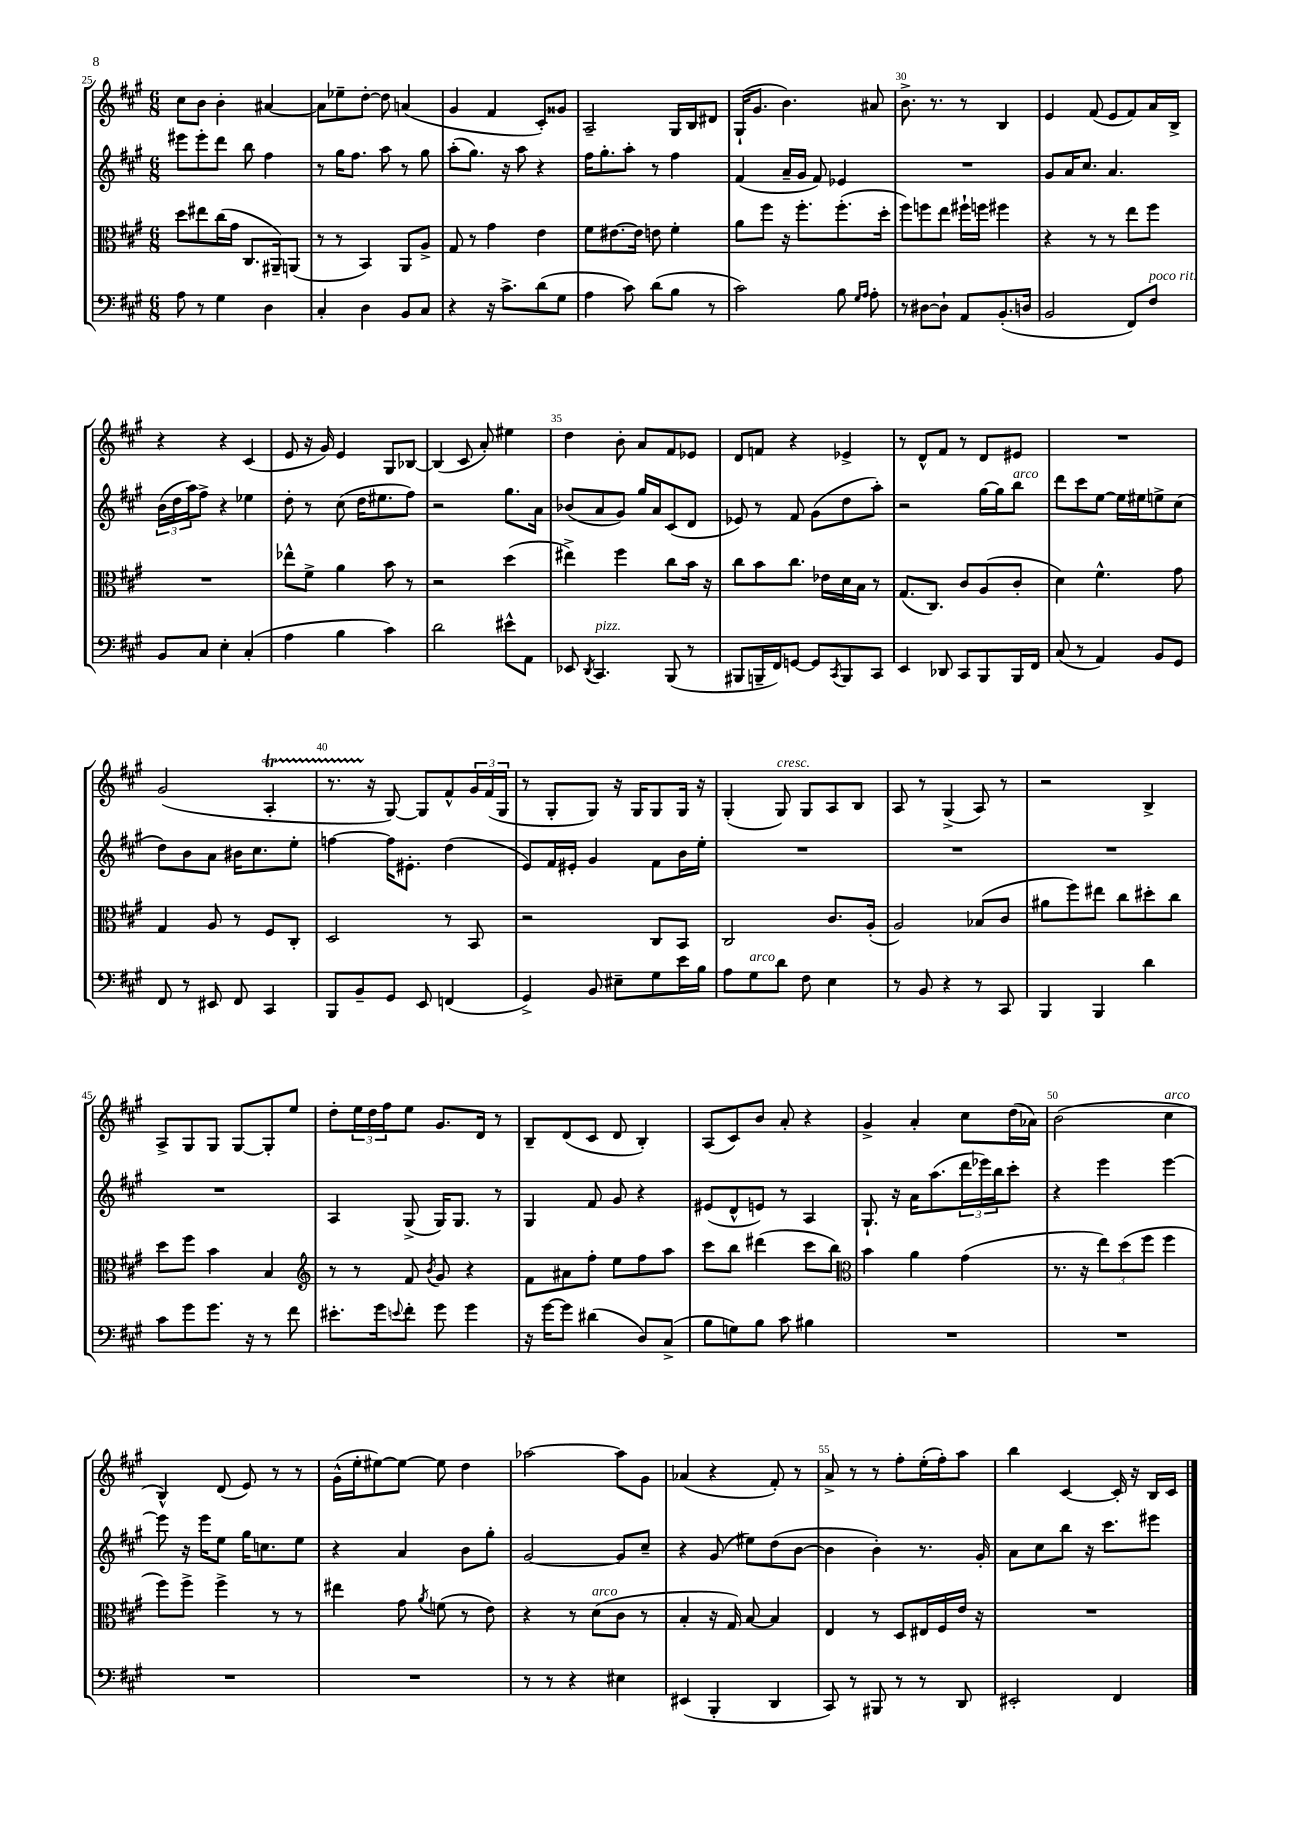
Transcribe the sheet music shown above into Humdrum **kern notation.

**kern	**kern	**kern	**kern
*part4	*part3	*part2	*part1
*staff4	*staff3	*staff2	*staff1
*clefF4	*clefC3	*clefG2	*clefG2
*k[f#c#g#]	*k[f#c#g#]	*k[f#c#g#]	*k[f#c#g#]
*M6/8	*M6/8	*M6/8	*M6/8
=25	=25	=25	=25
8A\	8dd\L	8eee#X\L	8cc#\L
8r	8ee#X\	8eee#'\	8b\J
4G#\	(16cc#\L	8ddd\J	4b'\
.	16g#\JJ	.	.
.	8.C#/L	8bb\	.
4D\	.	4ff#\	[4a#X/
.	16AA#X~/k)	.	.
.	(8AAn/J	.	.
=26	=26	=26	=26
4C#'/	8r	8r	8a#\L]
.	8r	16gg#\KL	8ee-X~\
.	.	8.ff#\J	.
4D\	4BB/)	.	[8dd'\J
.	.	8aa\	8dd\]
8BB/L	8AA/L	8r	(4an/
8C#/J	8A^/J	8gg#\	.
=27	=27	=27	=27
4r	8G#/	(8aa'\L	4g#/
.	8r	8.gg#\J)	.
16r	4g#\	.	4f#/
8.c#^\L	.	16r	.
.	.	8aa\	.
(8d\	4e\	4r	8c#'/L)
8G#\J	.	.	8g##X/J
=28	=28	=28	=28
4A\	8f#\L	16ff#\KL	2A~/
.	.	8.gg#'\	.
.	[8.e#X\	.	.
8c#\)	.	8aa'\J	.
.	16e#\Jk]	.	.
(8d\L	8en\	8r	.
8B\J	4f#'\	4ff#\	16G#/LL
.	.	.	16B/J
8r	.	.	8d#X/J
=29	=29	=29	=29
2c#\)	8a\L	(4f#/	(16G#`/KL
.	.	.	8.g#/J
.	8ff#\J	.	.
.	16r	16a~/LL	4.b\)
.	8.ff#'\L	16g#/JJ	.
.	.	8f#/)	.
8B\	(8.ff#'\	4e-X/	.
16qqG#/LL	.	.	.
16qqA/JJ	.	.	.
8A'\	.	.	8a#X/
.	16dd'\Jk	.	.
=30	=30	=30	=30
8r	8ff#\L)	2.r	8.b^\
[8D#X\L	8ffn\	.	.
.	.	.	8.r
8D#`\J]	8ee\J	.	.
8AA/L	16ff#X`\LL	.	8r
.	16ffn\JJ	.	.
(8.BB'/	4ff#X\	.	4B/
16Dn/Jk	.	.	.
=31	=31	=31	=31
2BB/	4r	8g#/L	4e/
.	.	16a/K	.
.	.	8.cc#/J	.
.	8r	.	(8f#/
.	8r	4.a/	8e/L
8FF#/L)	8ee\L	.	8f#/)
!LO:TX:a:i:t=poco rit.	!	!	!
8F#/J	8ff#\J	.	16a/L
.	.	.	16B^/JJ
!!LO:LB:g=z
=32	=32	=32	=32
8BB/L	2.r	(24b\LL	4r
.	.	24dd\	.
.	.	24aa\J)	.
8C#/J	.	8ff#^\J	.
4E'\	.	4r	4r
(4C#'/	.	4ee-X\	(4c#/
=33	=33	=33	=33
4A\	8ee-X^^\L	8dd'\	8e/
.	8f#^\J	8r	16r
.	.	.	16g#/)
4B\	4a\	(8cc#\	4e/
.	.	16dd\KL	.
.	.	8.ee#X\	.
4c#\)	8b\	.	8G#/L
.	8r	8ff#\J)	[8B-X/J
=34	=34	=34	=34
2d\	2r	2r	(4B-/]
.	.	.	8c#/
.	.	.	8a'/)
8e#X^^\L	(4dd\	8.gg#\L	4ee#X\
8AA\J	.	.	.
.	.	16a\Jk	.
=35	=35	=35	=35
8EE-X/	4ee#X^\)	(8b-X/L	4dd\
8qDD/	.	.	.
!LO:TX:a:i:t=pizz.	!	!	!
4.CC#/	.	8a/	.
.	4ff#\	8g#/J)	8b'\
.	.	16gg#/LL	8a/L
.	.	16a/J	.
(8BBB/	8cc#\L	(8c#/	8f#/
8r	16b\Jk	8d/J	8e-X/J
.	16r	.	.
=36	=36	=36	=36
8BBB#X/L	8cc#\L	8e-X/)	8d/L
16BBBn~/L	8b\	8r	8fn/J
16FF#/J)	.	.	.
[8GGn/J	8.cc#\J	8f#/	4r
8GG/L]	.	(8g#\L	.
.	16e-X\LL	.	.
8qCC#/	.	.	.
8BBB/	16d\	8dd\	4e-X^/
.	16B\JJ	.	.
8CC#/J	8r	8aa'\J)	.
=37	=37	=37	=37
4EE/	(8.G#/L	2r	8r
.	.	.	8d^^/L
.	8.C#/J)	.	.
8DD-X/	.	.	8f#/J
8CC#/L	8c#/L	.	8r
8BBB/	(8A/	[16gg#\LL	8d/L
.	.	16gg#\J]	.
!	!	!LO:TX:a:i:t=arco	!
16BBB/L	8c#'/J	8bb\J	8e#X/J
16FF#/JJ	.	.	.
=38	=38	=38	=38
(8C#/	4d\)	8ddd\L	2.r
8r	.	8ccc#\	.
4AA/)	4.f#^^\	[8ee\J	.
.	.	16ee\LL]	.
.	.	16ee#X\J	.
8BB/L	.	8een^\	.
8GG#/J	8g#\	(8cc#\J	.
!!LO:LB:g=z
=39	=39	=39	=39
8FF#/	4G#/	8dd\L)	(2g#/
8r	.	8b\	.
8EE#X/	8A/	8a\J	.
8FF#/	8r	16b#X\KL	.
.	.	8.cc#\	.
4CC#/	8F#/L	.	4AT'/
.	8C#'/J	8ee'\J	.
=40	=40	=40	=40
8BBB/L	2D/	[4ffn\	8.r
8BB~/	.	.	.
.	.	.	16r
8GG#/J	.	16ff\KL]	[8G#/)
.	.	8.e#X'\J	.
8EE/	.	.	8G#/L]
(4FFn/	8r	(4dd\	8f#^^/
.	8BB/	.	24g#/L
.	.	.	(24f#/
.	.	.	24G#/JJ
=41	=41	=41	=41
4GG#^/)	2r	8e/L)	8r
.	.	16f#/L	8G#'/L
.	.	16e#X'/JJ	.
8BB/	.	4g#/	8G#/J)
8E#X~\L	.	.	16r
.	.	.	16G#/KL
8G#\	8C#/L	8f#\L	8G#/
16e\L	8BB/J	16b\L	16G#/Jk
16B\JJ	.	16ee'\JJ	16r
=42	=42	=42	=42
8A\L	2C#/	2.r	(4G#'/
!LO:TX:a:i:t=arco	!	!	!
8G#\	.	.	.
!	!	!	!LO:TX:a:i:t=cresc.
8d\J	.	.	8G#/)
8F#\	.	.	8G#/L
4E\	8.c#/L	.	8A/
.	.	.	8B/J
.	(16A'/Jk	.	.
=43	=43	=43	=43
8r	2A/)	2.r	8A/
8BB/	.	.	8r
4r	.	.	(4G#^/
8r	(8B-X/L	.	8A/)
8CC#/	8c#/J	.	8r
=44	=44	=44	=44
4BBB/	8a#X\L	2.r	2r
.	8ff#\)	.	.
4BBB/	8ee#X\J	.	.
.	8cc#\L	.	.
4d\	8dd#X'\	.	4B^/
.	8cc#\J	.	.
!!LO:LB:g=z
=45	=45	=45	=45
8c#\L	8dd\L	2.r	8A^/L
8g#\	8ff#\J	.	8G#/
8.g#\J	4b\	.	8G#/J
.	.	.	[8G#/L
16r	.	.	.
8r	4B/	.	8G#'/]
8f#\	.	.	8ee/J
=46	=46	=46	=46
*	*clefG2	*	*
8.e#X'\L	8r	4A/	8dd'\L
.	8r	.	24ee\L
.	.	.	24dd\
16g#\k	.	.	.
.	.	.	24ff#\J
8qqen/	.	.	.
8f#'\J	8f#/	(8G#^/	8ee\J
.	8qb/	.	.
8g#\	8g#/	16G#/KL)	8.g#/L
.	.	8.G#/J	.
4g#\	4r	.	.
.	.	.	16d/Jk
.	.	8r	8r
=47	=47	=47	=47
16r	8f#\L	4G#/	8B~/L
[16g#\KL	.	.	.
8g#\J]	8a#X\	.	(8d/
(4d#X\	8ff#'\J	8f#/	8c#/J
.	8ee\L	8g#/	8d/
8D/L)	8ff#\	4r	4B'/)
(8C#^/J	8aa\J	.	.
=48	=48	=48	=48
8B\L	8ccc#\L	(8e#X/L	(8A/L
8Gn\)	8bb\J	8d^^/	8c#/)
8B\J	(4ddd#X\	8en/J)	8b/J
8c#\	.	8r	8a'/
4B#X\	8ccc#\L	4A/	4r
.	8bb\J)	.	.
=49	=49	=49	=49
*	*clefC3	*	*
2.r	4b\	8.G#`/	4g#^/
.	.	16r	.
.	4a\	16a\KL	4a'/
.	.	(8.aa\	.
.	(4g#\	24ddd\L	8cc#\L
.	.	24eee-X\)	.
.	.	24bb\J	.
.	.	8ccc#'\J	(16dd\L
.	.	.	16a-X\JJ)
=50	=50	=50	=50
2.r	8.r	4r	(2b\
.	16r	.	.
.	12ee\L)	4eee\	.
.	(12dd\	.	.
.	12ff#\J	.	.
!	!	!	!LO:TX:a:i:t=arco
.	4ff#\	[4eee\	4cc#\
!!LO:LB:g=z
=51	=51	=51	=51
2.r	8ff#\L)	8eee\]	4B^^/)
.	8ff#^\J	16r	.
.	.	16eee\KL	.
.	4ff#^\	8ee\J	(8d/
.	.	16gg#\KL	8e/)
.	.	8.ccn\	.
.	8r	.	8r
.	8r	8ee\J	8r
=52	=52	=52	=52
2.r	4ee#X\	4r	(16g#^^\LL
.	.	.	16ee'\J
.	.	.	[8ee#X\)
.	8g#\	4a/	8ee#\J_
.	8qa/	.	.
.	(8fn\	.	8ee#\]
.	8r	8b\L	4dd\
.	8e\)	8gg#'\J	.
=53	=53	=53	=53
8r	4r	[2g#/	[2aa-X\
8r	.	.	.
4r	8r	.	.
!	!LO:TX:a:i:t=arco	!	!
.	(8d\L	.	.
4E#X\	8c#\J	8g#/L]	8aa-\L]
.	8r	8cc#~/J	8g#\J
=54	=54	=54	=54
(4EE#X/	4B'/	4r	(4a-X/
4BBB'/	16r	(8g#/	4r
.	16G#/)	.	.
.	[8B/	8ee#X\L)	.
4DD/	4B/]	(8dd\	8f#'/)
.	.	[8b\J	8r
=55	=55	=55	=55
8CC#/)	4E/	4b\]	8a^/
8r	.	.	8r
8BBB#X/	8r	4b'\)	8r
8r	8D/L	.	8ff#'\L
8r	16E#X/L	8.r	(16ee'\L
.	16F#/	.	16ff#'\J)
8DD/	16e/JJ	.	8aa\J
.	16r	16g#'/	.
=56	=56	=56	=56
2EE#X'/	2.r	8a\L	4bb\
.	.	8cc#\	.
.	.	8bb\J	[4c#/
.	.	16r	.
.	.	8.ccc#\L	.
4FF#/	.	.	16c#'/]
.	.	.	16r
.	.	8eee#X\J	16B/LL
.	.	.	16c#/JJ
==	==	==	==
*-	*-	*-	*-
